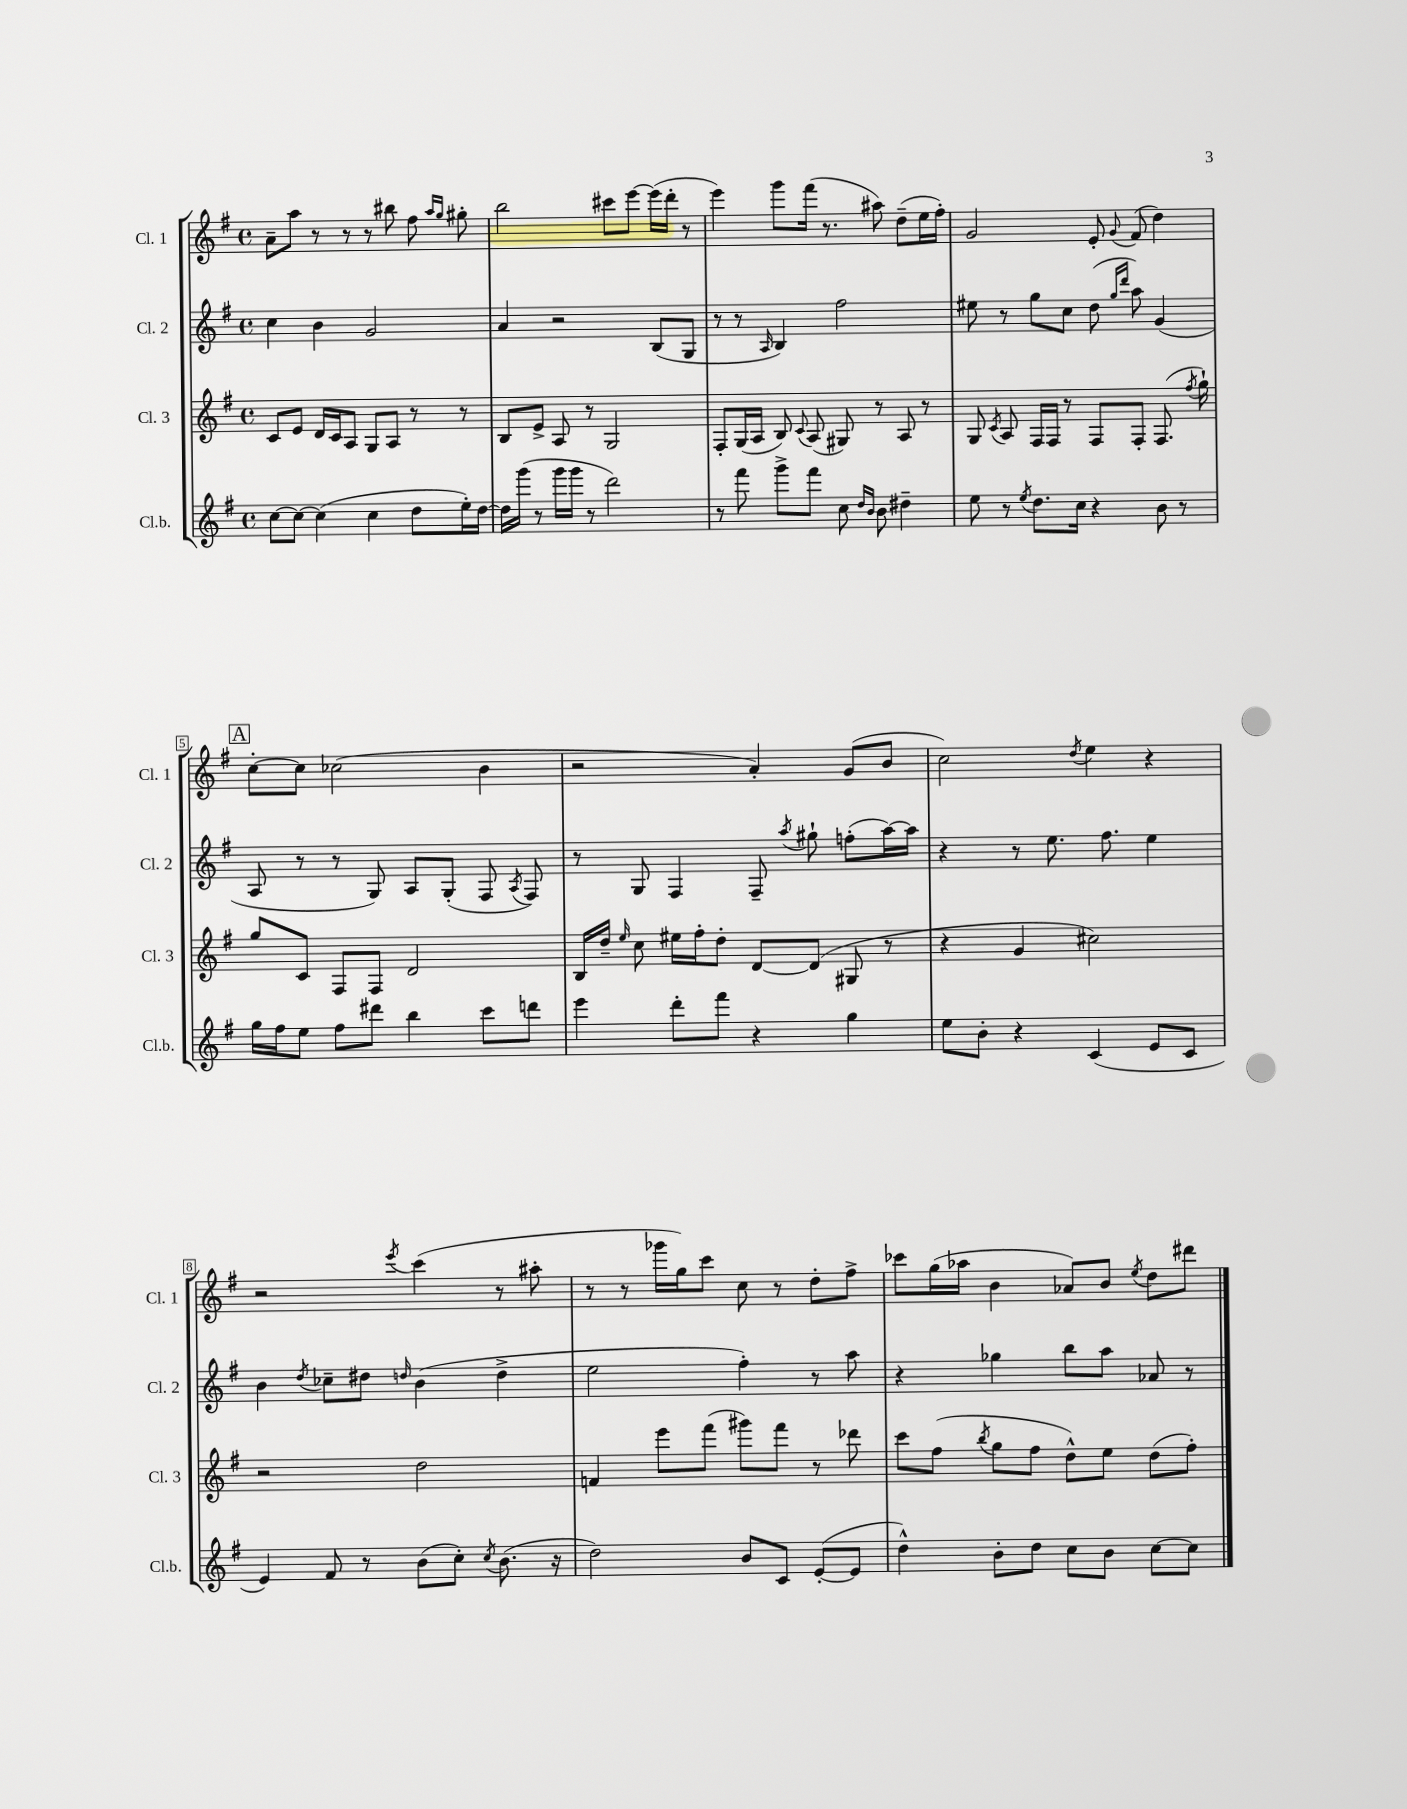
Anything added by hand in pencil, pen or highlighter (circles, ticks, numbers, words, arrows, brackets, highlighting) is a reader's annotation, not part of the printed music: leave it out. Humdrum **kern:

**kern	**kern	**kern	**kern
*staff4	*staff3	*staff2	*staff1
*clefG2	*clefG2	*clefG2	*clefG2
*k[f#]	*k[f#]	*k[f#]	*k[f#]
*M4/4	*M4/4	*M4/4	*M4/4
*met(c)	*met(c)	*met(c)	*met(c)
[8cc	8c	4cc	8a~
8cc_	8e	.	8aa
(4cc]	16d	4b	8r
.	16c	.	.
.	8A	.	8r
4cc	8G	2g	8r
.	8A	.	8bb#
8dd	8r	.	8ff#
.	.	.	16qqaa
.	.	.	16qqgg
16ee')	8r	.	8gg#'
[16dd	.	.	.
=	=	=	=
16dd]	8B	4a	2bb
(16ggg	.	.	.
8r	8e^	.	.
16ggg	8A	2r	.
16ggg	.	.	.
8r	8r	.	.
2ddd)	2G	.	8ccc#
.	.	.	[8eee
.	.	(8B	(16eee]
.	.	.	16ddd'
.	.	8G	8r
=	=	=	=
8r	8F#'	8r	4eee)
8fff#	(16G	8r	.
.	16A	.	.
.	.	16qqA	.
8ggg^	8B)	4B)	8ggg
.	8qqc	.	.
8fff#	(8A	.	(16fff#
.	.	.	8.r
8cc	8G#)	2ff#	.
16qqdd	.	.	.
16qqb	.	.	.
8b	8r	.	8aa#)
4dd#~	8A	.	(8dd~
.	8r	.	16ee
.	.	.	16ff#')
=	=	=	=
8ee	8G	8ee#	2g
.	8qc	.	.
8r	8A	8r	.
8qee	.	.	.
8.dd	16F#	8gg	.
.	16F#	.	.
.	8r	8cc	.
16cc	.	.	.
4r	8F#	(8dd	8e'
.	.	16qqgg	.
.	.	16qqddd	8qqg
.	8F#'	8aa)	(8f#
8b	(8.F#	(4g	4dd)
8r	.	.	.
.	8qff#	.	.
.	16gg`)	.	.
=	=	=	=
16gg	8gg	8A	[8cc'
16ff#	.	.	.
8ee	8c	8r	8cc]
8ff#	8F#	8r	(2cc-
8ddd#	8F#	8G)	.
4bb	2d	8A	.
.	.	(8G'	.
8ccc	.	8F#	4b
.	.	8qA	.
8ddd	.	8F#)	.
=	=	=	=
4eee	16B	8r	2r
.	16dd~	.	.
.	16qqee	.	.
.	8cc	8G	.
8ddd'	16ee#	4F#	.
.	16ff#'	.	.
8fff#	8dd'	.	.
4r	[8d	8F#~	4a')
.	.	8qaa	.
.	(8d]	8gg#`	.
4gg	8G#	(8ff'	(8g
.	8r	[16aa)	8b
.	.	16aa]	.
=	=	=	=
8ee	4r	4r	2cc)
8b'	.	.	.
4r	4g	8r	.
.	.	8.ee	.
.	.	.	8qdd
(4c	2cc#)	.	4ee
.	.	8.ff#	.
8e	.	4ee	4r
8c	.	.	.
=	=	=	=
4e)	2r	4b	2r
.	.	8qdd	.
8f#	.	8cc-~	.
8r	.	8dd#	.
.	.	16qqdd	8qeee
(8b	2dd	(4b	(4ccc
8cc')	.	.	.
8qcc	.	.	.
(8.b	.	4dd^	8r
.	.	.	8aa#'
16r	.	.	.
=	=	=	=
2dd)	4f	2ee	8r
.	.	.	8r
.	8eee	.	16ggg-
.	.	.	16gg)
.	(8fff#	.	8ccc
8b	8ggg#)	4ff#')	8cc
8c	8fff#	.	8r
([8e'	8r	8r	8dd'
8e]	8ddd-	8aa	8ff#^
=	=	=	=
4dd^^)	8ccc	4r	8ccc-
.	(8ff#	.	(16gg
.	.	.	16aa-
.	8qbb	.	.
8b'	8gg	4gg-	4b
8dd	8ff#	.	.
8cc	8dd^^)	8bb	8a-)
8b	8ee	8aa	8b
.	.	.	8qee
[8cc	(8dd	8a-	8dd
8cc]	8ff#')	8r	8ddd#
==	==	==	==
*-	*-	*-	*-
